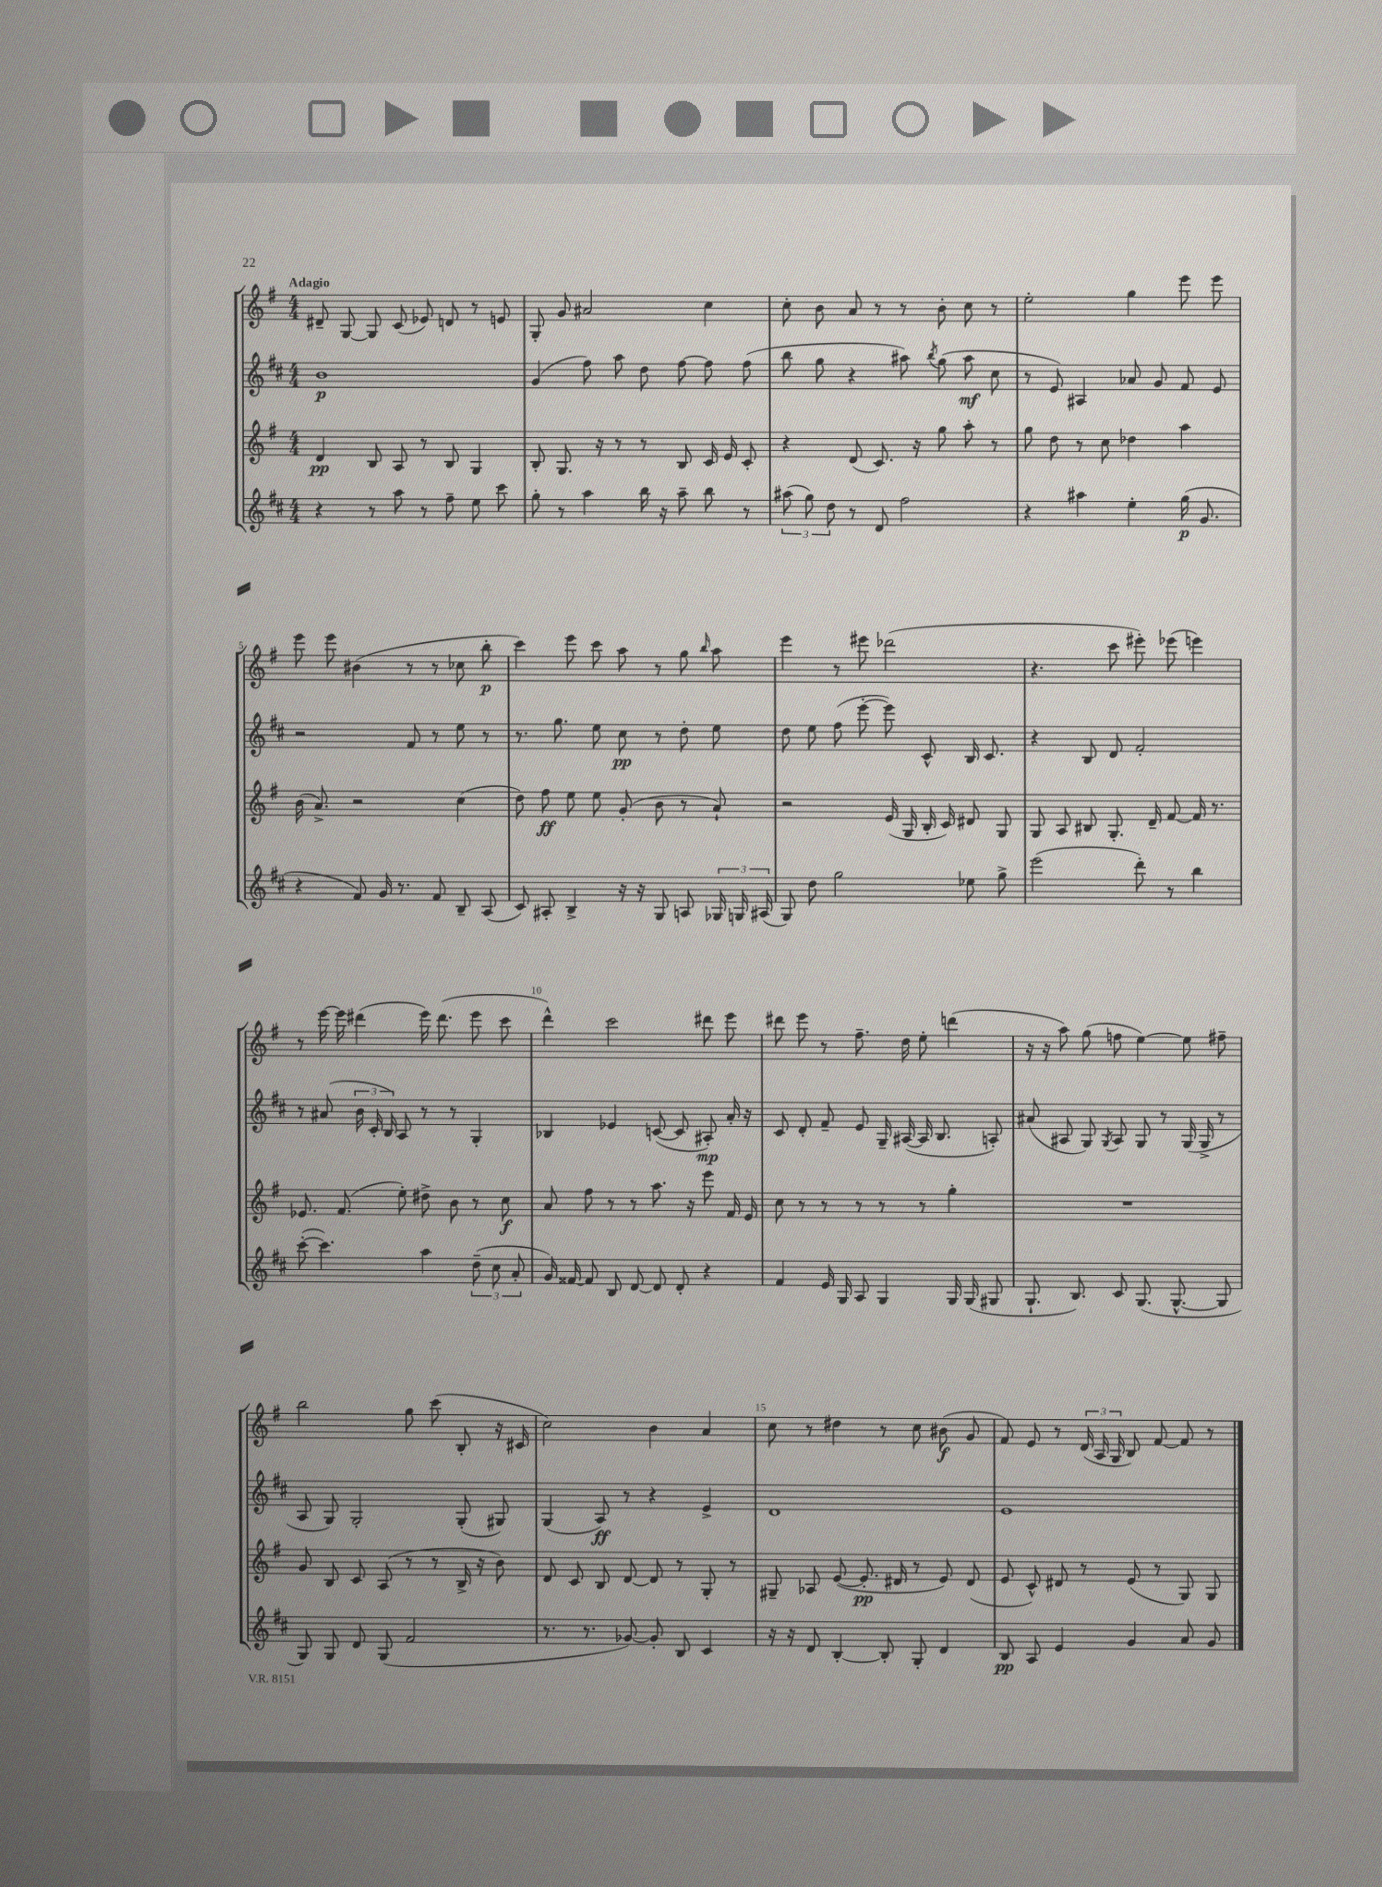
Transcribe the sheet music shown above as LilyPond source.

<<
\new StaffGroup <<
\new Staff = "s0" {
    \clef treble \key g \major \numericTimeSignature \time 4/4 \tempo "Adagio"
    \autoBeamOff dis'8-- g8~ g8 c'8( ees'8) d'8 r8 e'8 |
    g8-. g'8 ais'2 c''4 |
    c''8-. b'8 a'8 r8 r8 b'8-. c''8 r8 |
    e''2-. g''4 e'''8 e'''8 |
    e'''8 e'''8 bis'4( r8 r8 ces''8 b''8-.\p |
    c'''4) e'''8 c'''8 a''8 r8 g''8 \grace { b''16 } a''8 |
    e'''4 r8 eis'''8 des'''2( |
    r4. c'''8 eis'''8-.) ees'''8( e'''4) |
    r8 e'''16~ e'''16 dis'''4( e'''16) dis'''8.( e'''8 c'''8 |
    d'''4-^) c'''2 dis'''8 e'''8 |
    dis'''8 e'''8 r8 fis''8.-- d''16 e''8-. d'''4( |
    r16 r16 a''8) g''8( f''8 e''4~) e''8 fis''8-- |
    b''2 g''8 c'''8( b8-. r16 cis'16 |
    c''2) b'4 a'4 |
    c''8 r8 dis''4 r8 c''8 bis'8\f( g'8 |
    fis'8) e'8 r8 \tuplet 3/2 { d'16( a16 g16 } b8) fis'8~ fis'8 r8 \bar "|." |
}
\new Staff = "s1" {
    \clef treble \key d \major \numericTimeSignature \time 4/4
    \autoBeamOff b'1\p |
    g'4( fis''8) a''8 d''8 fis''8~ fis''8 fis''8( |
    b''8 g''8 r4 ais''8) \acciaccatura { b''8 } g''8( ais''8\mf cis''8 |
    r8 e'8) ais4 aes'8 g'8 fis'8 e'8 |
    r2 fis'8 r8 e''8 r8 |
    r8. g''8. e''8 cis''8\pp r8 d''8-. e''8 |
    d''8 e''8 fis''8( e'''8~-. e'''8) cis'8-^ b16 cis'8. |
    r4 b8 d'8 fis'2-. |
    r8 ais'8( \tuplet 3/2 { b'16 cis'16-. b16) } a8 r8 r8 g4-. |
    bes4 ees'4 c'8~( c'8 ais8-.\mp) a'16-. r16 |
    cis'8 d'8-. fis'8-- e'8 g16-- ais16~( ais16 b8. a8-.) |
    ais'8( ais8 g8) \acciaccatura { g8 } ais8 g8 r8 g16( g16-> r8 |
    a8 g8) g2-. g8-.( gis8) |
    g4( a8\ff) r8 r4 e'4-> |
    d'1 |
    e'1 \bar "|." |
}
\new Staff = "s2" {
    \clef treble \key g \major \numericTimeSignature \time 4/4
    \autoBeamOff d'4\pp b8 a8 r8 b8 g4 |
    b8-. g8. r16 r8 r8 b8 c'16 e'16 c'8-. |
    r4 d'8( c'8.) r16 g''8 a''8-. r8 |
    g''8 d''8 r8 c''8 des''4 a''4 |
    b'16( a'8.->) r2 c''4( |
    d''8) fis''8\ff e''8 e''8 g'8-.( b'8 r8 a'8-!) |
    r2 e'16( g16 b16-. c'16) dis'8 g8 |
    g8 a8 bis8 g8.-. d'16-- fis'8~ fis'16 r8. |
    ees'8. fis'8.( e''8-.) dis''8-> b'8 r8 c''8\f |
    a'8 fis''8 r8 r8 a''8. r16 e'''8 fis'16 e'16 |
    c''8 r8 r8 r8 r8 r8 g''4-. |
    R1 |
    g'8 b8 c'8 a8( r8 r8 b16-> r16 b'8) |
    d'8 c'8 b8 d'8~ d'8 r8 g8-. r8 |
    gis8-- aes8 e'8~( e'8.-.\pp dis'16 r8 e'8) dis'8( |
    e'8 c'8-^) dis'8 r8 e'8( r8 g8) g8 \bar "|." |
}
\new Staff = "s3" {
    \clef treble \key d \major \numericTimeSignature \time 4/4
    \autoBeamOff r4 r8 a''8 r8 fis''8-- e''8 cis'''8 |
    g''8-. r8 a''4 b''16 r16 a''8-- b''8 r8 |
    \tuplet 3/2 { ais''8( g''8) d''8 } r8 d'8 fis''2 |
    r4 ais''4 e''4-. g''16\p( g'8. |
    r4 fis'8) g'16 r8. fis'8 b8-- a8( |
    cis'8) ais8-. b4-> r16 r16 g8 a8 \tuplet 3/2 { ges16 g16 ais16( } |
    g8) d''8 g''2 ees''8 g''8-> |
    e'''2( d'''8-.) r8 b''4 |
    cis'''8~-.( cis'''4.) a''4 \tuplet 3/2 { d''8--( cis''8 a'8-. } |
    g'16) fisis'16~ fisis'8 b8 d'8~ d'8 d'8-. r4 |
    fis'4 e'16 g16 a8 g4 g16 g16( gis8 |
    g8.-! b8.) cis'8 g8.( g8.~-^ g8 |
    g8) g8 d'8 g8( fis'2 |
    r8. r8. ges'8~) ges'8-. b8 cis'4 |
    r16 r16 d'8 b4~-. b8-. g8-. d'4 |
    b8\pp a8 e'4 g'4 a'8 g'8 \bar "|." |
}
>>
>>
\layout { \context { \Score \override BarNumber.break-visibility = ##(#f #t #t) barNumberVisibility = #(every-nth-bar-number-visible 5) } }
